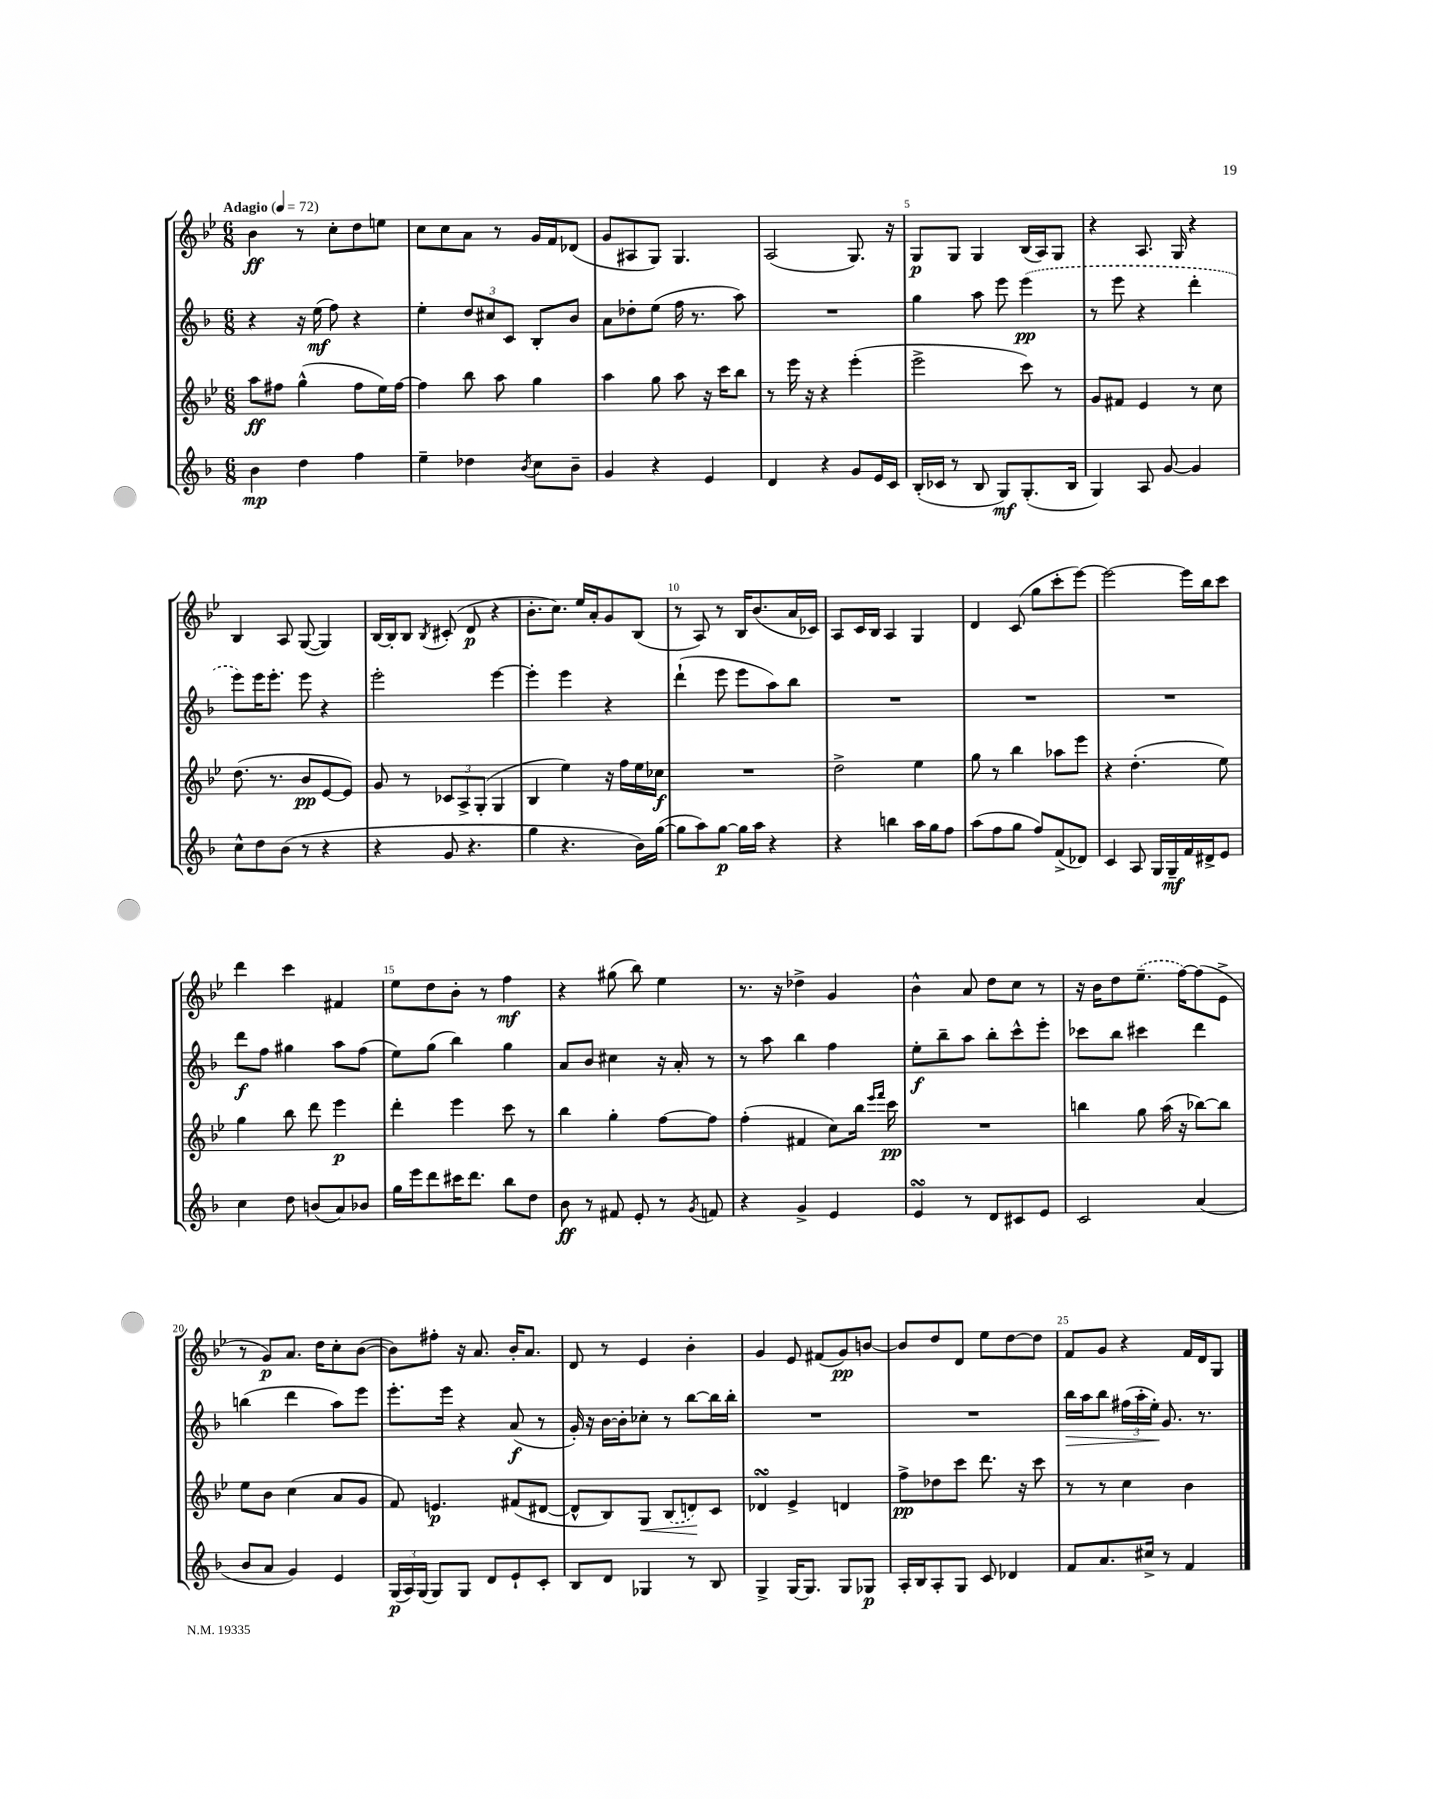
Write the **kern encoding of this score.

**kern	**dynam	**kern	**dynam	**kern	**dynam	**kern	**dynam
*part4	*part4	*part3	*part3	*part2	*part2	*part1	*part1
*staff4	*staff4	*staff3	*staff3	*staff2	*staff2	*staff1	*staff1
*clefG2	*	*clefG2	*	*clefG2	*	*clefG2	*
*k[b-]	*	*k[b-e-]	*	*k[b-]	*	*k[b-e-]	*
*M6/8	*	*M6/8	*	*M6/8	*	*M6/8	*
*MM72	*	*MM72	*	*MM72	*	*MM72	*
=1	=1	=1	=1	=1	=1	=1	=1
!	!	!	!	!	!	!LO:TX:a:B:t=Adagio	!
4b-\	mp	8aa\L	ff	4r	.	4b-\	ff
.	.	8ff#X\J	.	.	.	.	.
4dd\	.	(4gg^^\	.	16r	.	8r	.
.	.	.	.	(16ee\	mf	.	.
.	.	.	.	8ff\)	.	8cc'\L	.
4ff\	.	8ff#\L	.	4r	.	8dd\	.
.	.	16ee-\L)	.	.	.	8een\J	.
.	.	[16ff#\JJ	.	.	.	.	.
=2	=2	=2	=2	=2	=2	=2	=2
4ee~\	.	4ff#\]	.	4ee'\	.	8cc\L	.
.	.	.	.	.	.	8cc\	.
4dd-X\	.	8bb-\	.	12dd/L	.	8a\J	.
.	.	.	.	12cc#X/	.	.	.
.	.	8aa\	.	.	.	8r	.
.	.	.	.	12c/J	.	.	.
8qb-/	.	.	.	.	.	.	.
8cc\L	.	4gg\	.	8B-'/L	.	16g/LL	.
.	.	.	.	.	.	16f/J	.
8b-~\J	.	.	.	8b-/J	.	(8d-X/J	.
=3	=3	=3	=3	=3	=3	=3	=3
4g/	.	4aa\	.	8a\L	.	8g/L	.
.	.	.	.	8dd-X'\	.	8A#X/	.
4r	.	8gg\	.	(8ee\J	.	8G/J)	.
.	.	8aa\	.	16ff\	.	4.G/	.
.	.	.	.	8.r	.	.	.
4e/	.	16r	.	.	.	.	.
.	.	16ccc\KL	.	.	.	.	.
.	.	8bb-\J	.	8aa\)	.	.	.
=4	=4	=4	=4	=4	=4	=4	=4
4d/	.	8r	.	2.r	.	(2A/	.
.	.	16eee-\	.	.	.	.	.
.	.	16r	.	.	.	.	.
4r	.	4r	.	.	.	.	.
8g/L	.	(4eee-'\	.	.	.	8.G/)	.
16e/L	.	.	.	.	.	.	.
16c/JJ	.	.	.	.	.	16r	.
=5	=5	=5	=5	=5	=5	=5	=5
(16B-'/LL	.	2eee-^\	.	4gg\	.	8G/L	p
16c-X/JJ	.	.	.	.	.	.	.
8r	.	.	.	.	.	8G/J	.
8B-/	.	.	.	8aa\	.	4G/	.
8G/L)	mf	.	.	8eee\	.	.	.
(8.G'/	.	8ccc\)	.	(4eee\	pp	(16B-/LL	.
.	.	.	.	.	.	16A/J)	.
.	.	8r	.	.	.	8G/J	.
16B-/Jk	.	.	.	.	.	.	.
=6	=6	=6	=6	=6	=6	=6	=6
4G/)	.	8g/L	.	8r	.	4r	.
.	.	8f#X/J	.	8eee\	.	.	.
8A/	.	4e-/	.	4r	.	8.A/	.
[8g/	.	.	.	.	.	.	.
.	.	.	.	.	.	16G/	.
4g/]	.	8r	.	4ddd'\	.	4r	.
.	.	8cc\	.	.	.	.	.
!!LO:LB:g=z
=7	=7	=7	=7	=7	=7	=7	=7
8cc^^\L	.	(8.dd\	.	8eee\L)	.	4B-/	.
8dd\	.	.	.	16eee\K	.	.	.
.	.	8.r	.	8.eee'\J	.	.	.
(8b-\J	.	.	.	.	.	8A/	.
8r	.	8b-/L	pp	8eee\	.	([8G/	.
4r	.	[8e-/	.	4r	.	4G/])	.
.	.	8e-/J])	.	.	.	.	.
=8	=8	=8	=8	=8	=8	=8	=8
4r	.	8g/	.	2eee'\	.	[16B-/LL	.
.	.	.	.	.	.	16B-'/J]	.
.	.	8r	.	.	.	8B-/J	.
.	.	.	.	.	.	8qB-/	.
8g/	.	12c-X/L	.	.	.	(8c#X'/	.
.	.	12A^/	.	.	.	.	.
4.r	.	.	.	.	.	8d/	p
.	.	(12G'/J	.	.	.	.	.
.	.	4G/	.	[4eee\	.	4r	.
=9	=9	=9	=9	=9	=9	=9	=9
4gg\	.	4B-/	.	4eee'\]	.	8.b-'\L	.
.	.	.	.	.	.	8.cc\J)	.
4.r	.	4ee-\)	.	4eee\	.	.	.
.	.	.	.	.	.	16ee-/LL	.
.	.	.	.	.	.	16a'/J	.
.	.	16r	.	4r	.	8g/	.
.	.	16ff\LL	.	.	.	.	.
16b-\LL)	.	16ee-\	.	.	.	(8B-/J	.
([16gg\JJ	.	16cc-X\JJ	f	.	.	.	.
=10	=10	=10	=10	=10	=10	=10	=10
8gg\L]	.	2.r	.	(4ddd`\	.	8r	.
8aa\)	.	.	.	.	.	8A/)	.
[8gg\J	p	.	.	8eee\	.	8r	.
16gg\LL]	.	.	.	8eee\L	.	16B-/KL	.
16aa\JJ	.	.	.	.	.	(8.b-/	.
4r	.	.	.	8aa\)	.	.	.
.	.	.	.	8bb-\J	.	16a/L	.
.	.	.	.	.	.	16c-X/JJ)	.
=11	=11	=11	=11	=11	=11	=11	=11
4r	.	2dd^\	.	2.r	.	8A/L	.
.	.	.	.	.	.	16c/L	.
.	.	.	.	.	.	16B-/JJ	.
4bbn\	.	.	.	.	.	4A/	.
16aa\LL	.	4ee-\	.	.	.	4G/	.
16gg\J	.	.	.	.	.	.	.
8ff\J	.	.	.	.	.	.	.
=12	=12	=12	=12	=12	=12	=12	=12
(8aa\L	.	8gg\	.	2.r	.	4d/	.
8ff\	.	8r	.	.	.	.	.
8gg\J	.	4bb-\	.	.	.	(8c/	.
8ff/L)	.	.	.	.	.	8gg\L	.
(8f^/	.	8aa-X\L	.	.	.	8ccc'\	.
8d-X/J)	.	8eee-\J	.	.	.	[8eee-\J)	.
=13	=13	=13	=13	=13	=13	=13	=13
4c/	.	4r	.	2.r	.	2eee-\_	.
8A/	.	(4.dd'\	.	.	.	.	.
16G/LL	.	.	.	.	.	.	.
16G~/	mf	.	.	.	.	.	.
16f/	.	.	.	.	.	16eee-\LL]	.
16d#X^/J	.	.	.	.	.	16bb-\J	.
8e/J	.	8ee-\)	.	.	.	8ccc\J	.
!!LO:LB:g=z
=14	=14	=14	=14	=14	=14	=14	=14
4cc\	.	4gg\	.	8ddd\L	f	4ddd\	.
.	.	.	.	8ff\J	.	.	.
8dd\	.	8bb-\	.	4gg#X\	.	4ccc\	.
(8bn/L	.	8ddd\	.	.	.	.	.
8a/)	.	4eee-\	p	8aa\L	.	4f#X/	.
8b-X/J	.	.	.	(8ff\J	.	.	.
=15	=15	=15	=15	=15	=15	=15	=15
16gg\LL	.	4ddd'\	.	8ee\L)	.	8ee-\L	.
16eee\J	.	.	.	.	.	.	.
8ddd\	.	.	.	(8gg\J	.	8dd\	.
16ccc#X\K	.	4eee-\	.	4bb-\)	.	8b-'\J	.
8.ddd\J	.	.	.	.	.	.	.
.	.	.	.	.	.	8r	.
8bb-\L	.	8ccc\	.	4gg\	.	4ff\	mf
8dd\J	.	8r	.	.	.	.	.
=16	=16	=16	=16	=16	=16	=16	=16
8b-\	ff	4bb-\	.	8a/L	.	4r	.
8r	.	.	.	8b-/J	.	.	.
8f#X/	.	4gg'\	.	4cc#X\	.	(8gg#X\	.
8e'/	.	.	.	.	.	8bb-\)	.
8r	.	[8ff\L	.	16r	.	4ee-\	.
.	.	.	.	16a'/	.	.	.
8qg/	.	.	.	.	.	.	.
8fn/	.	8ff\J]	.	8r	.	.	.
=17	=17	=17	=17	=17	=17	=17	=17
4r	.	(4ff'\	.	8r	.	8.r	.
.	.	.	.	8aa\	.	.	.
.	.	.	.	.	.	16r	.
4g^/	.	4f#X/	.	4bb-\	.	4dd-X^\	.
4e/	.	8cc\L)	.	4ff\	.	4g/	.
.	.	16bb-\Jk	.	.	.	.	.
.	.	16qqeee-/LL	.	.	.	.	.
.	.	16qqfff/JJ	.	.	.	.	.
.	.	16ccc\	pp	.	.	.	.
=18	=18	=18	=18	=18	=18	=18	=18
4esSsS/	.	2.r	.	8ee'\L	f	4b-^^\	.
.	.	.	.	8bb-~\	.	.	.
8r	.	.	.	8aa\J	.	8a/	.
8d/L	.	.	.	8bb-'\L	.	8dd\L	.
8c#X/	.	.	.	8ccc^^\	.	8cc\J	.
8e/J	.	.	.	8eee'\J	.	8r	.
=19	=19	=19	=19	=19	=19	=19	=19
2c/	.	4bbn\	.	8ccc-X\L	.	16r	.
.	.	.	.	.	.	16b-\KL	.
.	.	.	.	8bb-\J	.	8dd\	.
.	.	8gg\	.	4ccc#X\	.	(8.ee-~\J	.
.	.	(16aa\	.	.	.	.	.
.	.	16r	.	.	.	[16ff\KL)	.
(4a/	.	[8bb-X\L)	.	4ddd\	.	(8ff\]	.
.	.	8bb-\J]	.	.	.	8e-^\J	.
!!LO:LB:g=z
=20	=20	=20	=20	=20	=20	=20	=20
8b-/L	.	8ee-\L	.	(4bbn\	.	8r	.
8a/J	.	8b-\J	.	.	.	8g/L)	p
4g/)	.	(4cc\	.	4ddd\	.	8.a/J	.
.	.	.	.	.	.	16dd\KL	.
4e/	.	8a/L	.	8aa\L)	.	8cc'\	.
.	.	8g/J	.	8eee\J	.	([8b-\J	.
=21	=21	=21	=21	=21	=21	=21	=21
(24G/LL	p	8f/)	.	8.eee'\L	.	8b-\L])	.
24A/)	.	.	.	.	.	.	.
(24G/JJ	.	.	.	.	.	.	.
8G/L)	.	4.en/	p	.	.	8ff#X'\J	.
.	.	.	.	16eee\Jk	.	.	.
8G/J	.	.	.	4r	.	16r	.
.	.	.	.	.	.	8.a/	.
8d/L	.	.	.	.	.	.	.
8e`/	.	(8f#X/L	.	(8a/	f	16b-'/KL	.
.	.	.	.	.	.	8.a/J	.
8c'/J	.	[8d#X/J	.	8r	.	.	.
=22	=22	=22	=22	=22	=22	=22	=22
8B-/L	.	8d#^^/L]	.	16g'/)	.	8d/	.
.	.	.	.	16r	.	.	.
8d/J	.	8B-/)	.	[16b-\LL	.	8r	.
.	.	.	.	16b-'\J]	.	.	.
!	!	!	!LO:HP:b	!	!	!	!
4G-X/	.	8G/J	<	8cc-X'\J	.	4e-/	.
.	.	(8B-/L	.	8r	.	.	.
8r	.	8dn/)	.	[8bb-\L	.	4b-'\	.
8B-/	.	8c/J	[	16bb-\L]	.	.	.
.	.	.	.	16bb-'\JJ	.	.	.
=23	=23	=23	=23	=23	=23	=23	=23
4G^/	.	4d-XsSSs/	.	2.r	.	4g/	.
[16G/KL	.	4e-^/	.	.	.	8e-/	.
8.G/J]	.	.	.	.	.	.	.
.	.	.	.	.	.	(8f#X/L	.
8G/L	.	4dn/	.	.	.	8g/)	pp
8G-X/J	p	.	.	.	.	[8bn/J	.
=24	=24	=24	=24	=24	=24	=24	=24
16A'/LL	.	8ff^\L	pp	2.r	.	8b/L]	.
16B-/J	.	.	.	.	.	.	.
8A'/	.	8dd-X\	.	.	.	8dd/	.
8G/J	.	8ccc\J	.	.	.	8d/J	.
8c/	.	8.ddd\	.	.	.	8ee-\L	.
4d-X/	.	.	.	.	.	[8dd\	.
.	.	16r	.	.	.	.	.
.	.	8ccc\	.	.	.	8dd\J]	.
=25	=25	=25	=25	=25	=25	=25	=25
!	!	!	!	!	!LO:HP:b	!	!
8f/L	.	8r	.	16bb-\LL	>	8f/L	.
.	.	.	.	16aa\J	.	.	.
8.a/	.	8r	.	8bb-\J	.	8g/J	.
.	.	4cc\	.	(24ff#X\LL	.	4r	.
.	.	.	.	24aa'\	.	.	.
16cc#X^/Jk	.	.	.	.	.	.	.
.	.	.	.	24ee'\JJ)	.	.	.
8r	.	.	.	8.g/	]	.	.
4f/	.	4b-\	.	.	.	16f/LL	.
.	.	.	.	8.r	.	16d/J	.
.	.	.	.	.	.	8G/J	.
==	==	==	==	==	==	==	==
*-	*-	*-	*-	*-	*-	*-	*-
